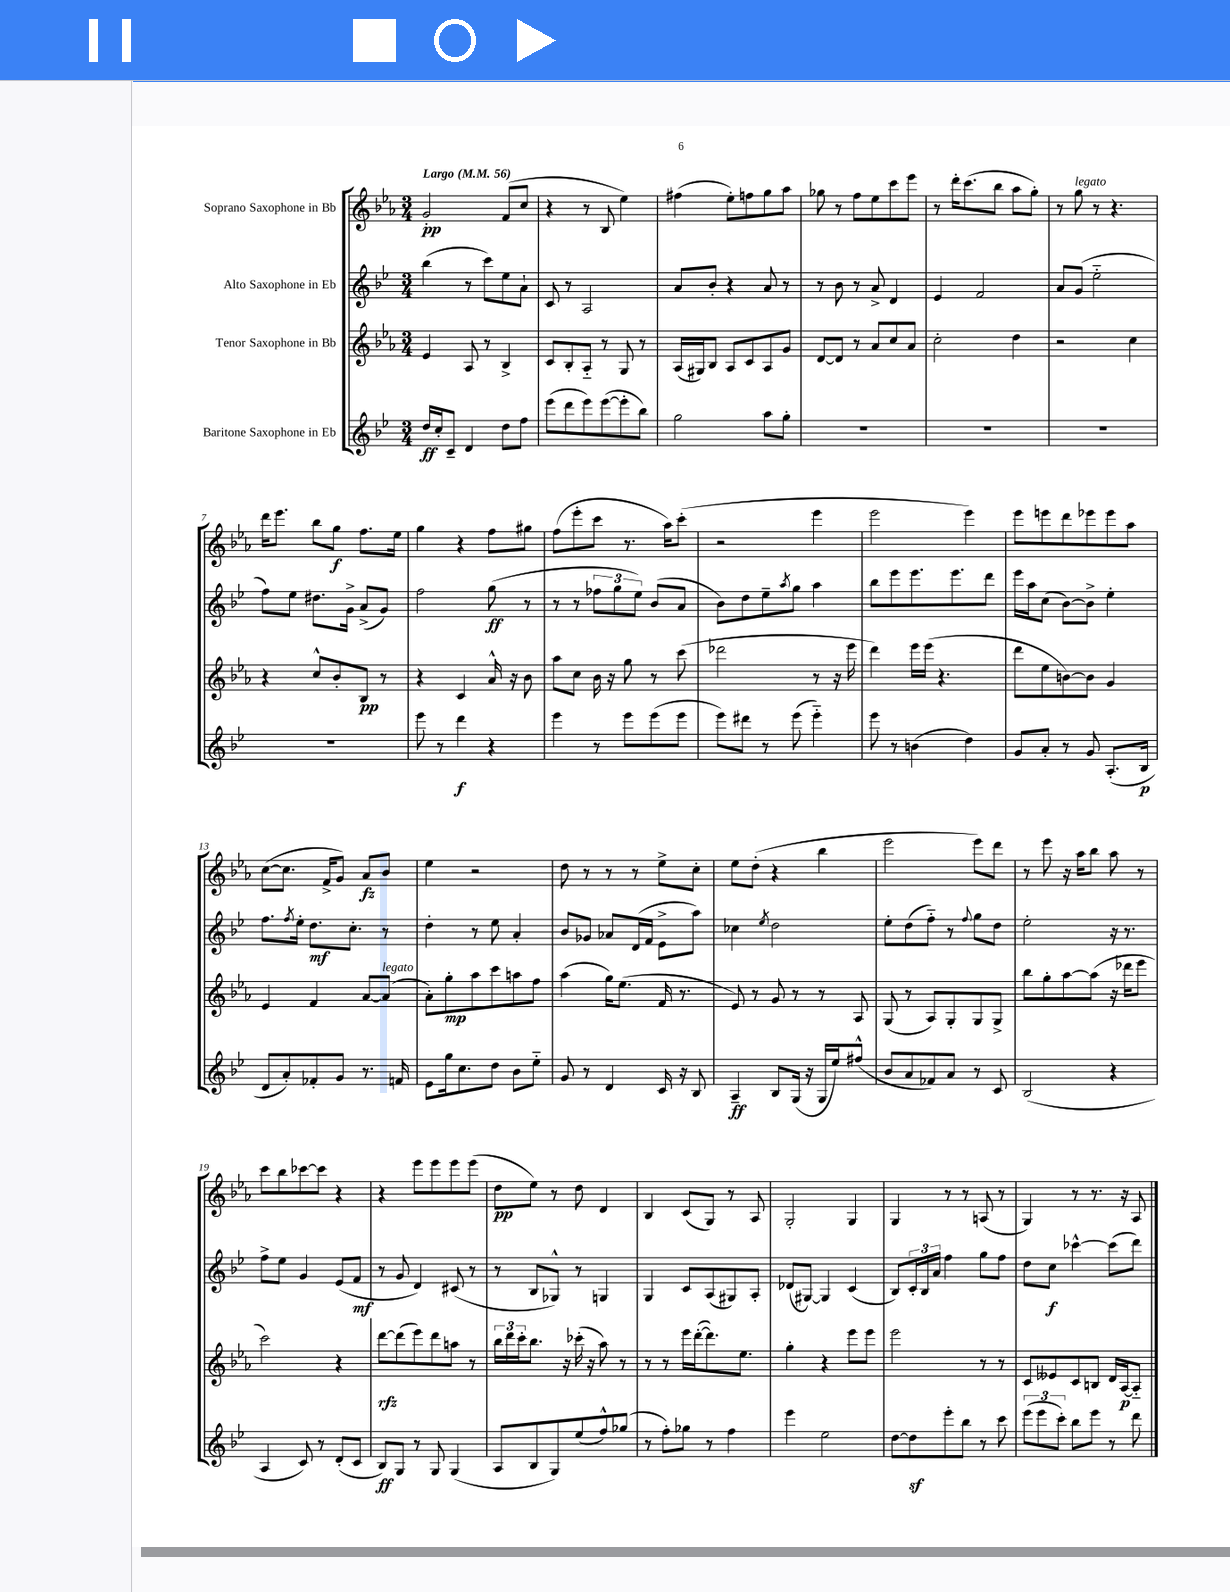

**kern	**dynam	**kern	**dynam	**kern	**dynam	**kern	**dynam
*part4	*part4	*part3	*part3	*part2	*part2	*part1	*part1
*staff4	*staff4	*staff3	*staff3	*staff2	*staff2	*staff1	*staff1
*I"Baritone Saxophone in Eb	*	*I"Tenor Saxophone in Bb	*	*I"Alto Saxophone in Eb	*	*I"Soprano Saxophone in Bb	*
*clefG2	*	*clefG2	*	*clefG2	*	*clefG2	*
*k[b-e-]	*	*k[b-e-a-]	*	*k[b-e-]	*	*k[b-e-a-]	*
*M3/4	*	*M3/4	*	*M3/4	*	*M3/4	*
*MM56	*	*MM56	*	*MM56	*	*MM56	*
=1	=1	=1	=1	=1	=1	=1	=1
!	!	!	!	!	!	!LO:TX:a:B:t=Largo	!
16dd/LL	ff	4e-/	.	(4bb-\	.	2g'/	pp
16cc'/J	.	.	.	.	.	.	.
8c~/J	.	.	.	.	.	.	.
4d/	.	8A-/	.	8r	.	.	.
.	.	8r	.	8ccc\L)	.	.	.
8dd\L	.	4B-^/	.	8ee-\	.	(8f/L	.
8ff\J	.	.	.	8a`\J	.	8cc/J	.
=2	=2	=2	=2	=2	=2	=2	=2
(8eee-\L	.	8c/L	.	8c/	.	4r	.
8ddd\	.	8B-'/	.	8r	.	.	.
8eee-\)	.	8A-/J	.	2A/	.	8r	.
([8eee-\	.	8r	.	.	.	8B-/	.
8eee-'\]	.	8G/	.	.	.	4ee-\)	.
8bb-\J)	.	8r	.	.	.	.	.
=3	=3	=3	=3	=3	=3	=3	=3
2gg\	.	(16A-/LL	.	8a/L	.	(4ff#X\	.
.	.	16G#X/J)	.	.	.	.	.
.	.	8B-/J	.	8b-'/J	.	.	.
.	.	8A-/L	.	4r	.	8ee-'\L)	.
.	.	8c/	.	.	.	8ffn\	.
8aa\L	.	8A-/	.	8a/	.	8gg\	.
8gg'\J	.	8g/J	.	8r	.	8aa-\J	.
=4	=4	=4	=4	=4	=4	=4	=4
2.r	.	[8d/L	.	8r	.	8gg-X\	.
.	.	8d/J]	.	8b-\	.	8r	.
.	.	8r	.	8r	.	8ff\L	.
.	.	8a-/L	.	8a^/	.	8ee-\	.
.	.	8cc/	.	4d/	.	8ccc\	.
.	.	8a-/J	.	.	.	8eee-\J	.
=5	=5	=5	=5	=5	=5	=5	=5
2.r	.	2cc'\	.	4e-/	.	8r	.
.	.	.	.	.	.	16ddd'\KL	.
.	.	.	.	.	.	(8.ccc\	.
.	.	.	.	2f/	.	.	.
.	.	.	.	.	.	8bb-\J	.
.	.	4dd\	.	.	.	8aa-\L	.
.	.	.	.	.	.	8gg'\J)	.
=6	=6	=6	=6	=6	=6	=6	=6
2.r	.	2r	.	8a/L	.	8r	.
!	!	!	!	!	!	!LO:TX:a:i:t=legato	!
.	.	.	.	(8g/J	.	8gg\	.
.	.	.	.	2ee-\	.	8r	.
.	.	.	.	.	.	4.r	.
.	.	4cc\	.	.	.	.	.
!!LO:LB:g=z
=7	=7	=7	=7	=7	=7	=7	=7
2.r	.	4r	.	8ff\L)	.	16ddd\KL	.
.	.	.	.	.	.	8.eee-\J	.
.	.	.	.	8ee-\J	.	.	.
.	.	8cc^^/L	.	8.dd#X\L	.	8bb-\L	.
.	.	8b-'/	.	.	.	8gg\J	f
.	.	.	.	16g^\Jk	.	.	.
.	.	8B-/J	pp	(8a^/L	.	8.ff\L	.
.	.	8r	.	8g/J)	.	.	.
.	.	.	.	.	.	16ee-\Jk	.
=8	=8	=8	=8	=8	=8	=8	=8
8eee-\	.	4r	.	2ff\	.	4gg\	.
8r	.	.	.	.	.	.	.
4ddd\	f	4c/	.	.	.	4r	.
4r	.	16a-^^/	.	(8gg\	ff	8ff\L	.
.	.	16r	.	.	.	.	.
.	.	8b-\	.	8r	.	8gg#X\J	.
=9	=9	=9	=9	=9	=9	=9	=9
4eee-\	.	8aa-\L	.	8r	.	(8ff\L	.
.	.	8cc\J	.	8r	.	8eee-'\	.
8r	.	16b-\	.	12ff-X\L	.	8ccc\J	.
.	.	16r	.	.	.	.	.
.	.	.	.	12gg\	.	.	.
8eee-\L	.	8gg\	.	.	.	8.r	.
.	.	.	.	12ee-\J)	.	.	.
(8eee-\	.	8r	.	(8b-/L	.	.	.
.	.	.	.	.	.	16aa-\KL)	.
8eee-\J	.	(8ccc\	.	8a/J	.	(8ccc'\J	.
=10	=10	=10	=10	=10	=10	=10	=10
8eee-\L)	.	2ddd-X\	.	8b-\L)	.	2r	.
8ddd#X\J	.	.	.	8dd\	.	.	.
8r	.	.	.	8ee-~\	.	.	.
.	.	.	.	8qaa/	.	.	.
(8eee-\	.	.	.	8gg\J	.	.	.
4eee-\)	.	8r	.	4aa\	.	4eee-\	.
.	.	16r	.	.	.	.	.
.	.	16eee-\	.	.	.	.	.
=11	=11	=11	=11	=11	=11	=11	=11
8eee-\	.	4ddd\)	.	8bb-\L	.	2eee-\	.
8r	.	.	.	8eee-\	.	.	.
(4bn\	.	16eee-\LL	.	8.eee-\	.	.	.
.	.	(16eee-\JJ	.	.	.	.	.
.	.	4.r	.	.	.	.	.
.	.	.	.	8.eee-\	.	.	.
4dd\)	.	.	.	.	.	4eee-\)	.
.	.	.	.	8ddd\J	.	.	.
=12	=12	=12	=12	=12	=12	=12	=12
8g/L	.	8ddd\L	.	16eee-\LL	.	8eee-\L	.
.	.	.	.	16aa\J	.	.	.
8a'/J	.	8ee-\	.	(8cc\J	.	8eeen\	.
8r	.	[8bn\)	.	[8b-\L)	.	8ddd\	.
8g/	.	8b\J]	.	8b-^\J]	.	8eee-X\	.
(8.A'/L	.	4g/	.	4ee-'\	.	8eee-\	.
.	.	.	.	.	.	8aa-\J	.
16B-/Jk	p	.	.	.	.	.	.
!!LO:LB:g=z
=13	=13	=13	=13	=13	=13	=13	=13
8d/L	.	4e-/	.	8.ff\L	.	([8cc\L	.
8a'/)	.	.	.	.	.	8.cc\J]	.
.	.	.	.	8qff/	.	.	.
.	.	.	.	16ee-'\Jk	.	.	.
8f-X'/	.	4f/	.	8.dd\L	mf	.	.
.	.	.	.	.	.	16f^/KL	.
8g/J	.	.	.	.	.	8g/J)	.
.	.	.	.	8.cc'\J	.	.	.
8.r	.	[8a-/L	.	.	.	8a-/L	fz
!	!	!LO:TX:a:i:t=legato	!	!	!	!	!
.	.	(8a-/J]	.	8r	.	8b-/J	.
16fn/	.	.	.	.	.	.	.
=14	=14	=14	=14	=14	=14	=14	=14
8e-\L	.	8a-'\L)	.	4dd'\	.	4ee-\	.
16gg\k	.	8gg'\	mp	.	.	.	.
8.cc\	.	.	.	.	.	.	.
.	.	8aa-\	.	8r	.	2r	.
8dd\J	.	8ccc\	.	8ee-\	.	.	.
8b-\L	.	8aan\	.	4a'/	.	.	.
8ee-\J	.	8ff\J	.	.	.	.	.
=15	=15	=15	=15	=15	=15	=15	=15
8g/	.	(4aa-\	.	8b-/L	.	8dd\	.
8r	.	.	.	8g-X/J	.	8r	.
4d/	.	16gg\KL)	.	8a-X/L	.	8r	.
.	.	(8.ee-\J	.	.	.	.	.
.	.	.	.	(16d/L	.	8r	.
.	.	.	.	16f/JJ	.	.	.
16c/	.	16f/	.	8e-^\L	.	8ee-^\L	.
16r	.	8.r	.	.	.	.	.
8B-/	.	.	.	8aa\J)	.	8cc'\J	.
=16	=16	=16	=16	=16	=16	=16	=16
4A~/	ff	8e-/)	.	4cc-X\	.	8ee-\L	.
.	.	8r	.	.	.	(8dd'\J	.
.	.	.	.	8qee-/	.	.	.
8B-/L	.	8g/	.	2dd\	.	4r	.
(16G/Jk	.	8r	.	.	.	.	.
16r	.	.	.	.	.	.	.
16G/LL	.	8r	.	.	.	4bb-\	.
16ee-/J)	.	.	.	.	.	.	.
(8ff#X^^/J	.	8A-/	.	.	.	.	.
=17	=17	=17	=17	=17	=17	=17	=17
8b-/L	.	(8G/	.	8ee-'\L	.	2eee-\	.
8a/	.	8r	.	(8dd\	.	.	.
8f-X/)	.	8A-/L)	.	8ff\J)	.	.	.
8a/J	.	8G'/	.	8r	.	.	.
.	.	.	.	8qqff/	.	.	.
8r	.	8G/	.	8gg\L	.	8eee-\L)	.
8c/	.	8G^/J	.	8dd\J	.	8ddd\J	.
=18	=18	=18	=18	=18	=18	=18	=18
(2B-/	.	8bb-\L	.	2ee-'\	.	8r	.
.	.	8gg'\	.	.	.	8eee-\	.
.	.	[8aa-\	.	.	.	16r	.
.	.	.	.	.	.	16aa-\KL	.
.	.	(8aa-\J]	.	.	.	8bb-\J	.
4r	.	16r	.	16r	.	8aa-\	.
.	.	16ddd-X\KL	.	8.r	.	.	.
.	.	8eee-\J	.	.	.	8r	.
!!LO:LB:g=z
=19	=19	=19	=19	=19	=19	=19	=19
4A/	.	2ccc\)	.	8ff^\L	.	8ccc\L	.
.	.	.	.	8ee-\J	.	8bb-\	.
8c/)	.	.	.	4g/	.	[8ccc-X\	.
8r	.	.	.	.	.	8ccc-\J]	.
(8d'/L	.	4r	.	(8e-/L	.	4r	.
8c/J	.	.	.	8f/J	mf	.	.
=20	=20	=20	=20	=20	=20	=20	=20
8B-/L)	ff	[8ddd\L	rfz	8r	.	4r	.
8G/J	.	(8ddd\]	.	8g/	.	.	.
8r	.	8eee-\)	.	4d/)	.	8eee-\L	.
8G/	.	8ddd\	.	.	.	8eee-\	.
(4G/	.	8aan\J	.	(8c#X/	.	8eee-\	.
.	.	8r	.	8r	.	(8eee-\J	.
=21	=21	=21	=21	=21	=21	=21	=21
8A/L	.	24bb-\LL	.	8r	.	8dd\L	pp
.	.	24ddd\	.	.	.	.	.
.	.	24ccc'\J	.	.	.	.	.
8B-/	.	8.bb-\J	.	8B-/L	.	8ee-\J)	.
8G/)	.	.	.	8G-X^^/J)	.	8r	.
.	.	16r	.	.	.	.	.
(8ee-/	.	(16ccc-X'\	.	8r	.	8dd\	.
.	.	16r	.	.	.	.	.
8ff^^/)	.	8aa-\)	.	4Gn/	.	4d/	.
(8gg-X/J	.	8r	.	.	.	.	.
=22	=22	=22	=22	=22	=22	=22	=22
8r	.	8r	.	4G/	.	4B-/	.
8ff'\L)	.	8r	.	.	.	.	.
8gg-X\J	.	16eee-\LL	.	8c/L	.	(8c/L	.
.	.	([16ddd'\J	.	.	.	.	.
8r	.	8.ddd\])	.	(8A/	.	8G/J)	.
4ff\	.	.	.	8G#X/)	.	8r	.
.	.	8.ee-\J	.	.	.	.	.
.	.	.	.	8A'/J	.	8A-/	.
=23	=23	=23	=23	=23	=23	=23	=23
4eee-\	.	4gg'\	.	(8d-X/L	.	2G'/	.
.	.	.	.	[8G#X/J)	.	.	.
2ee-\	.	4r	.	4G#/]	.	.	.
.	.	8eee-\L	.	(4c/	.	4G/	.
.	.	8eee-\J	.	.	.	.	.
=24	=24	=24	=24	=24	=24	=24	=24
[8dd\L	.	2eee-\	.	8B-/L)	.	4G/	.
8ddz\]	.	.	.	24c'/L	.	.	.
.	.	.	.	24B-/	.	.	.
.	.	.	.	24a/JJ	.	.	.
8eee-'\	.	.	.	4ff\	.	8r	.
8bb-\J	.	.	.	.	.	8r	.
8r	.	8r	.	8gg\L	.	(8An/	.
8ccc\	.	8r	.	8ff\J	.	8r	.
=25	=25	=25	=25	=25	=25	=25	=25
(12eee-\L	.	8c/L	.	8dd\L	.	4G/)	.
12eee-\	.	.	.	.	.	.	.
.	.	8e--X/	.	8cc\J	f	.	.
12ccc'\J)	.	.	.	.	.	.	.
8bb-\L	.	8c/	.	[4ccc-X^^\	.	8r	.
8eee-\J	.	8Bn/J	.	.	.	8.r	.
8r	.	16d/LL	.	(8ccc-\L]	.	.	.
.	.	[16A-/J	p	.	.	16r	.
8ddd\	.	8A-/J]	.	8ddd\J)	.	8A-/	.
==	==	==	==	==	==	==	==
*-	*-	*-	*-	*-	*-	*-	*-
